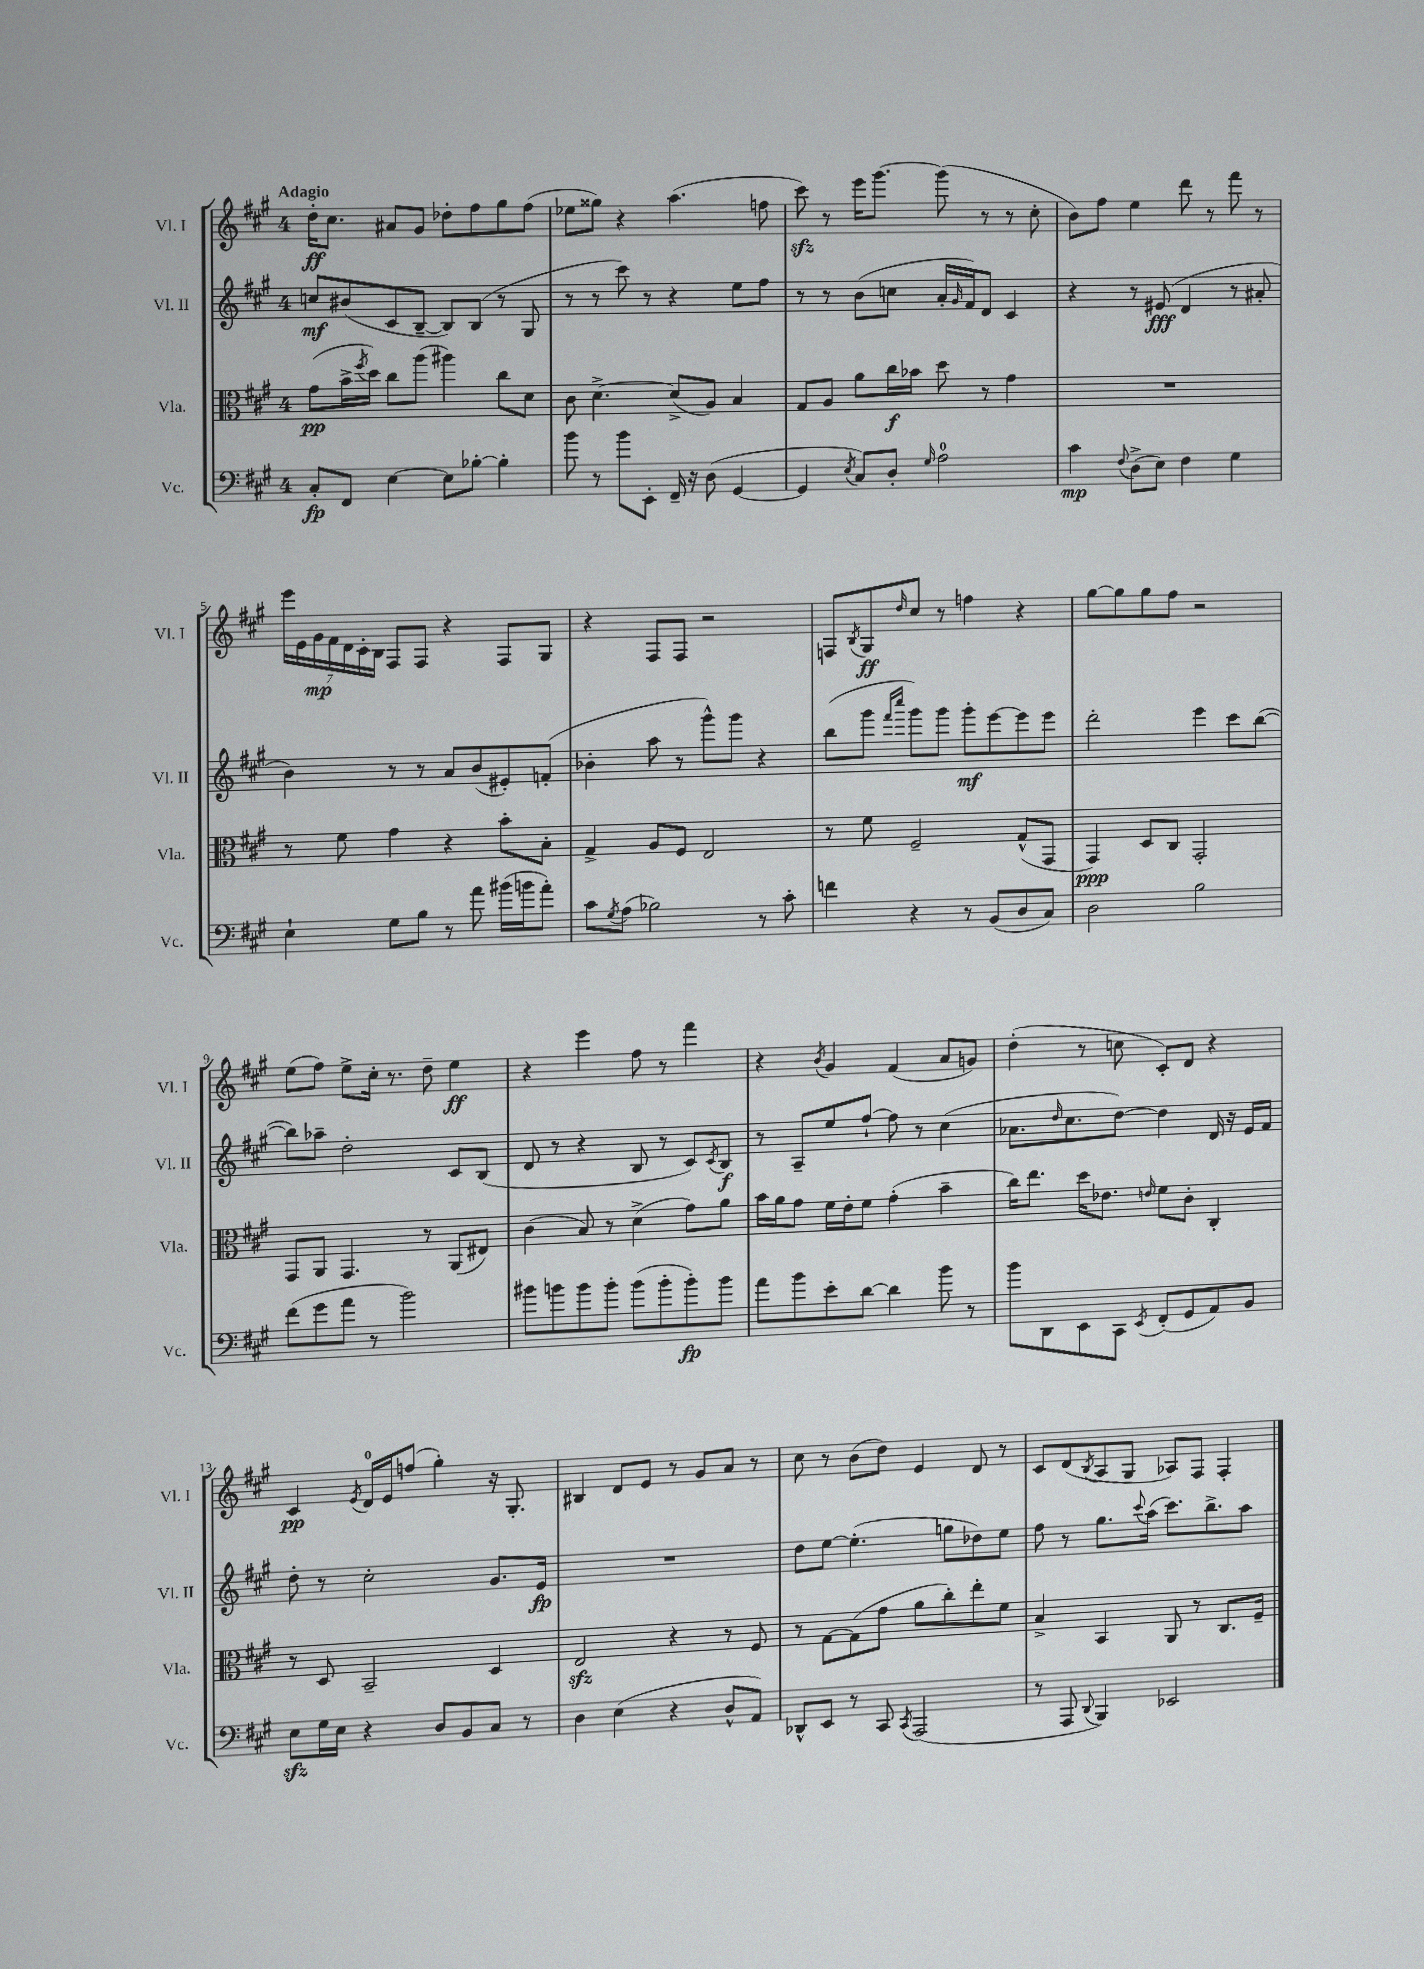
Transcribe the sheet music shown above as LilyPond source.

<<
\new StaffGroup <<
\new Staff = "s0" \with { instrumentName = "Vl. I" shortInstrumentName = "Vl. I" } {
    \clef treble \key a \major \once \override Staff.TimeSignature.style = #'single-digit \time 4/4 \tempo "Adagio"
    d''16-.\ff cis''8. ais'8 gis'8 des''8-. fis''8 gis''8 fis''8( |
    ees''8 gisis''8) r4 a''4.( f''8 |
    cis'''8\sfz) r8 e'''16 gis'''8.~ gis'''8( r8 r8 cis''8-. |
    b'8) fis''8 e''4 d'''8 r8 fis'''8 r8 |
    \tuplet 7/4 { e'''16 e'16 gis'16\mp fis'16 d'16 cis'16-. b16 } fis8 fis8 r4 fis8 gis8 |
    r4 fis8 fis8 r2 |
    f8 \acciaccatura { b8 } gis8\ff \grace { d''16 } cis''8 r8 f''4 r4 |
    gis''8~ gis''8 gis''8 fis''8 r2 |
    e''8( fis''8) e''8-> cis''16-. r8. d''8-- e''4\ff |
    r4 e'''4 fis''8 r8 fis'''4 |
    r4 \acciaccatura { b'8 } gis'4 fis'4( a'8 g'8) |
    d''4-.( r8 c''8 cis'8-.) d'8 r4 |
    cis'4\pp \acciaccatura { e'8 } d'16-0 e'16 f''8( gis''4-.) r16 gis8.-. |
    bis4 d'8 e'8 r8 gis'8 a'8 r8 |
    cis''8 r8 b'8( d''8) e'4 d'8 r8 |
    cis'8 d'8( \acciaccatura { b8 } a8 gis8 aes8) fis8 fis4-. \bar "|." |
}
\new Staff = "s1" \with { instrumentName = "Vl. II" shortInstrumentName = "Vl. II" } {
    \clef treble \key a \major \once \override Staff.TimeSignature.style = #'single-digit \time 4/4
    c''8\mf bis'8( cis'8 b8~-- b8) b8( r8 gis8 |
    r8 r8 cis'''8) r8 r4 e''8 fis''8 |
    r8 r8 b'8( c''8 a'16-. \grace { gis'16 } fis'16) d'8 cis'4 |
    r4 r8 eis'8\fff( d'4 r8 ais'8-. |
    b'4) r8 r8 a'8 b'8( eis'8-.) f'8-.( |
    bes'4-. a''8 r8 gis'''8-^) gis'''8 r4 |
    b''8( gis'''8 \grace { fis'''16 cis''''16 } gis'''8) gis'''8 gis'''8-.\mf e'''8~ e'''8 e'''8 |
    d'''2-. e'''4 cis'''8 b''8~( |
    b''8) aes''8-- d''2-. cis'8 b8( |
    d'8 r8 r4 b8 r8 cis'8) \acciaccatura { cis'8 } b8\f |
    r8 a8-- e''8 fis''8~-! fis''8 r8 cis''4( |
    aes'8. \grace { d''16 } cis''8. d''8~) d''4 d'16 r16 e'16 fis'16 |
    d''8-. r8 cis''2-. gis'8. e'16\fp |
    R1 |
    d''8 e''8~ e''4.-.( g''8 des''8) e''8 |
    fis''8 r8 gis''8. \appoggiatura { cis'''8 } a''16( cis'''8.) b''8.-> a''8 \bar "|." |
}
\new Staff = "s2" \with { instrumentName = "Vla." shortInstrumentName = "Vla." } {
    \clef alto \key a \major \once \override Staff.TimeSignature.style = #'single-digit \time 4/4
    gis'8\pp( b'16-> \acciaccatura { fis''8 } d''16) cis''8 a''8( ais''4) cis''8 d'8 |
    cis'8 d'4.~-> d'8->( a8) b4 |
    gis8 a8 a'8 cis''16\f bes'16 d''8 r8 gis'4 |
    R1 |
    r8 fis'8 gis'4 r4 b'8-. b8-. |
    gis4-> a8 fis8 e2 |
    r8 fis'8 fis2-- gis8-^( gis,8 |
    gis,4\ppp) d8 cis8 gis,2-. |
    gis,8 a,8 gis,4. r8 a,8( eis8) |
    cis'4( b8) r8 d'4->( gis'8) a'8 |
    b'16 a'16 gis'8 fis'16 e'16-. fis'8 gis'4-.( b'4-- |
    cis''16) e''8. d''16 ees'8. \grace { e'16 } fis'8 cis'8-. cis4-. |
    r8 d8 b,2-- d4 |
    e2\sfz r4 r8 fis8 |
    r8 gis8~ gis8( gis'8 a'8 cis''8-.) e''8-. fis'8 |
    b4-> b,4 a,8 r8 cis8. fis16-- \bar "|." |
}
\new Staff = "s3" \with { instrumentName = "Vc." shortInstrumentName = "Vc." } {
    \clef bass \key a \major \once \override Staff.TimeSignature.style = #'single-digit \time 4/4
    cis8-.\fp fis,8 e4~ e8 bes8~-. bes4-. |
    b'8 r8 b'8 e,8-. fis,16-- r16 d8( gis,4~ |
    gis,4 \acciaccatura { e8 } cis8) d8-. \grace { gis16 } a2-0 |
    cis'4\mp \appoggiatura { fis8 } d8->( e8) fis4 gis4 |
    e4-! gis8 b8 r8 a'8 bis'16( b'16 a'8-.) |
    cis'8 \acciaccatura { gis8 } a8( bes2) r8 cis'8-. |
    f'4 r4 r8 b,8( d8 cis8) |
    d2 b2 |
    fis'8( gis'8 a'8 r8 b'2) |
    bis'8 b'8 b'8 b'8-. b'8( b'8-. b'8-.\fp) b'8 |
    a'8 b'8 e'8-. d'8~ d'4 b'8 r8 |
    b'8 d,8 e,8 cis,8 \acciaccatura { e,8 } fis,8-.( gis,8 a,8) b,8 |
    e8\sfz gis16 e16 r4 d8 b,8 cis8 r8 |
    d4 e4( r4 d8-^ a,8) |
    des,8-^ e,8 r8 cis,8 \acciaccatura { cis,8 } a,,2( |
    r8 a,,8 \appoggiatura { d,8 } b,,4) ees,2 \bar "|." |
}
>>
>>
